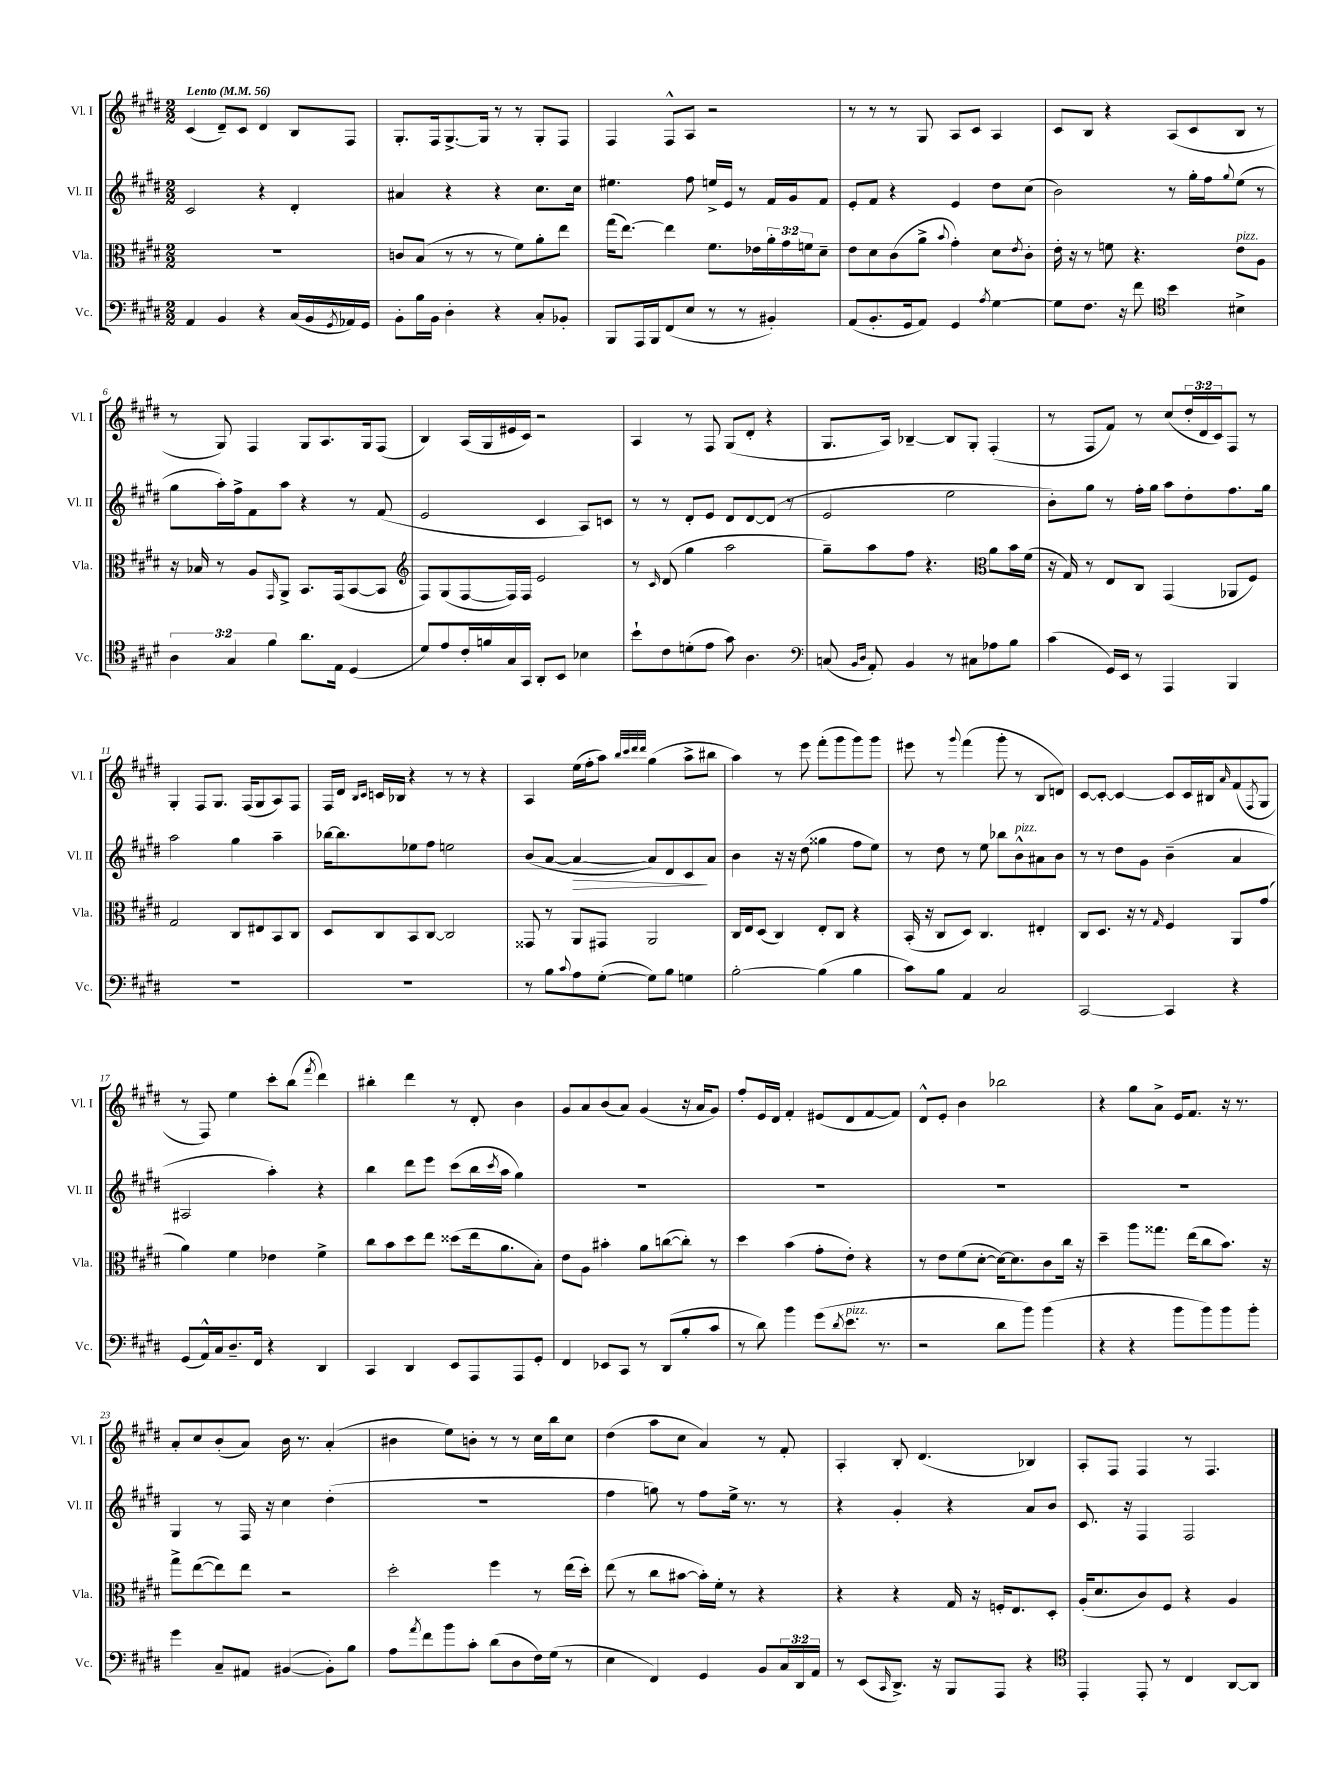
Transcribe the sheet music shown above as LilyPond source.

<<
\new StaffGroup <<
\new Staff = "s0" \with { instrumentName = "Vl. I" shortInstrumentName = "Vl. I" } {
    \clef treble \key e \major \numericTimeSignature \time 2/2 \override Staff.TupletNumber.text = #tuplet-number::calc-fraction-text \tempo "Lento" 4 = 56
    cis'4( dis'8--) cis'8 dis'4 b8 fis8 |
    gis8.-. fis16 gis8.~-> gis16 r8 r8 gis8-. fis8 |
    fis4 fis8-^ a8 r2 |
    r8 r8 r8 gis8 a8 cis'8 a4 |
    cis'8 b8 r4 a8( cis'8 b8 r8 |
    r8 gis8) fis4 gis8 a8. gis16 fis8( |
    b4) a16( gis16 eis'16 cis'16) r2 |
    a4 r8 fis8 gis8( dis'8-. r4 |
    gis8. a16) bes4~-- bes8 gis8-. fis4-.( |
    r8 fis8 fis'8) r8 cis''8( \tuplet 3/2 { dis''16-. dis'16 cis'16) } fis8 r8 |
    gis4-. fis8 gis8. fis16( gis8 a8) fis8 |
    fis16 dis'16 \grace { b16 cis'16 } c'16 bes16 r4 r8 r8 r4 |
    a4 e''16( fis''16-. a''8) \grace { b''32 cis'''32 dis'''32 dis'''32 } gis''4( a''8-> bis''8 |
    a''4) r8 e'''8 fis'''8-.( gis'''8 gis'''8) gis'''8 |
    eis'''8 r8 \appoggiatura { gis'''8 } fis'''4( gis'''8-. r8 b8 d'8) |
    cis'8~ cis'8~-. cis'4~ cis'8 cis'16 bis16 \grace { a'16 } fis'8( \acciaccatura { fis8 } gis8 |
    r8 fis8) e''4 cis'''8-. b''8( \acciaccatura { fis'''8 } dis'''4) |
    bis''4-. dis'''4 r8 dis'8-. b'4 |
    gis'8 a'8 b'8( a'8) gis'4( r16 a'16 gis'8) |
    fis''8-. e'16 dis'16 fis'4-. eis'8( dis'8 fis'8~ fis'8) |
    dis'8-^ e'8-. b'4 bes''2 |
    r4 gis''8 a'8-> e'16 fis'8. r16 r8. |
    a'8-. cis''8 b'8-.( a'8) b'16 r8. a'4-.( |
    bis'4 e''8) b'8-. r8 r8 cis''16 b''16 cis''8 |
    dis''4( a''8 cis''8 a'4) r8 fis'8-. |
    a4-. b8-. dis'4.( bes4) |
    a8-. fis8 fis4 r8 fis4. \bar "|." |
}
\new Staff = "s1" \with { instrumentName = "Vl. II" shortInstrumentName = "Vl. II" } {
    \clef treble \key e \major \numericTimeSignature \time 2/2
    cis'2 r4 dis'4-. |
    ais'4 r4 r4 cis''8. cis''16 |
    eis''4. fis''8 e''16-> e'16 r8 fis'16 gis'16 fis'8 |
    e'8-. fis'8 r4 e'4 dis''8 cis''8( |
    b'2) r8 gis''16-. fis''16 \appoggiatura { gis''8 } e''8( r8 |
    gis''8 a''16-.) fis''16-> fis'8 a''8 r4 r8 fis'8( |
    e'2 cis'4 a8) c'8 |
    r8 r8 dis'8-. e'8 dis'8 dis'8~ dis'8( r8 |
    e'2 e''2 |
    b'8-.) gis''8 r8 fis''16-. gis''16 a''8 dis''8-. fis''8. gis''16 |
    a''2 gis''4 a''4-- |
    bes''16~ bes''8. ees''8 fis''8 e''2 |
    b'8( a'8~ a'4~\> a'8) dis'8 cis'8\! a'8 |
    b'4 r16 r16 dis''8( gisis''4 fis''8 e''8) |
    r8 dis''8 r8 e''8 bes''8 b'8-^^\markup { \italic "pizz." } ais'8 b'8 |
    r8 r8 dis''8 gis'8 b'4--( a'4 |
    ais2 a''4-.) r4 |
    b''4 dis'''8 e'''8 cis'''8( b''16 \acciaccatura { cis'''8 } a''16 gis''4) |
    R1 |
    R1 |
    R1 |
    R1 |
    gis4 r8 fis16 r16 cis''4 dis''4-.( |
    R1 |
    fis''4 g''8) r8 fis''8 e''16-> r8. r8 |
    r4 gis'4-. r4 a'8 b'8 |
    cis'8. r16 fis4 fis2 \bar "|." |
}
\new Staff = "s2" \with { instrumentName = "Vla." shortInstrumentName = "Vla." } {
    \clef alto \key e \major \numericTimeSignature \time 2/2 \override Staff.TupletNumber.text = #tuplet-number::calc-fraction-text
    R1 |
    c'8 b8( r8 r8 r8 fis'8) a'8-. e''8 |
    gis''16( e''8.~) e''4 fis'8. ees'16 \tuplet 3/2 { a'16-. gis'16 f'16 } dis'8-- |
    e'8 dis'8 cis'8( a'8-> \appoggiatura { b'8 } gis'4-.) dis'8 \acciaccatura { e'8 } cis'8-. |
    e'16-. r16 r8 f'8 r4. e'8^\markup { \italic "pizz." } a8 |
    r16 bes16 r8 a8 \grace { gis,16 } a,8-> b,8. gis,16( b,8~ b,8 |
    \clef treble fis8) gis8( fis8~ fis16) fis16 e'2 |
    r8 \grace { cis'16 } dis'8( gis''4 a''2 |
    gis''8--) a''8 fis''8 r4. \clef alto a'8 b'16 fis'16( |
    r16 gis16) r8 e8 cis8 gis,4( aes,8 fis8) |
    gis2 cis8 eis8 b,8 cis8 |
    dis8 cis8 b,8 cis8~ cis2 |
    gisis,8 r8 a,8 gis,8 a,2 |
    cis16 e16 dis8( cis4) e8-. cis8 r4 |
    b,16-.( r16 cis8 dis8) cis4. eis4-. |
    cis8 dis8. r16 r8 \grace { gis16 } fis4 a,8 gis'8( |
    a'4) fis'4 ees'4 fis'4-> |
    cis''8 b'8 dis''8 e''8 disis''8( e''16 a'8. b8-.) |
    e'8 a8 bis'4-. a'8 c''8~( c''8-.) r8 |
    dis''4 b'4( gis'8-. e'8-.) r4 |
    r8 e'8 fis'8( dis'8~-. dis'16~) dis'8. cis'8 cis''16 r16 |
    dis''4-- a''8 gisis''8. e''16( cis''8 b'8.) r16 |
    gis''8-> e''8~( e''8) e''8 r2 |
    dis''2-. fis''4 r8 e''16( dis''16-.) |
    e''8( r8 cis''8 bis'8~ bis'16-.) fis'16-. r8 r4 |
    r4 r4 gis16 r16 f16-. e8. dis8-. |
    a16-.( dis'8. cis'8) fis8 r4 a4 \bar "|." |
}
\new Staff = "s3" \with { instrumentName = "Vc." shortInstrumentName = "Vc." } {
    \clef bass \key e \major \numericTimeSignature \time 2/2 \override Staff.TupletNumber.text = #tuplet-number::calc-fraction-text
    a,4 b,4 r4 cis16( b,16 \acciaccatura { gis,8 } aes,16) gis,16 |
    b,8-. b16 b,16 dis4-. r4 cis8-. bes,8-. |
    b,,8 a,,16 b,,16 fis,8( e8 r8 r8 bis,4-.) |
    a,8( b,8.-. gis,16 a,8) gis,4 \acciaccatura { a8 } gis4~ |
    gis8 fis8. r16 fis'8 \clef tenor b'4 bis4-> |
    \tuplet 3/2 { a4 gis4 fis'4 } a'8. e16 dis4( |
    dis'8) e'8 cis'16-. f'16 gis16 gis,16 a,8-. b,8 bes4 |
    b'8-! cis'8 d'8-.( e'8 gis'8) a4. |
    \clef bass c8( \grace { b,16 dis16 } a,8-.) b,4 r8 cis8 aes8 b8 |
    cis'4( gis,16) e,16 r8 a,,4 b,,4 |
    R1 |
    R1 |
    r8 b8 \appoggiatura { cis'8 } a8 gis8~-.( gis8) b8 g4 |
    b2~-. b4( b4 |
    cis'8) b8 a,4 cis2 |
    cis,2~ cis,4 r4 |
    gis,8( a,16-^) cis16 dis8.-- fis,16 r4 dis,4 |
    cis,4 dis,4 e,8 a,,8 a,,8 gis,8-. |
    fis,4 ees,8 cis,8 r8 dis,8( b8-. cis'8 |
    r8 dis'8) b'4 gis'8( \acciaccatura { dis'8 } e'8.^\markup { \italic "pizz." } r8. |
    r2 dis'8 b'8) b'4( |
    r4 r4 b'8 b'8) b'8 b'8-. |
    gis'4 cis8-- ais,8 bis,4~( bis,8-.) b8 |
    a8 \acciaccatura { a'8 } fis'8 b'8 cis'8-. dis'8( dis8 fis16) gis16( r8 |
    e4 fis,4) gis,4 b,8 \tuplet 3/2 { cis16 dis,16 a,16 } |
    r8 e,8( \grace { cis,16 } dis,8.->) r16 b,,8 a,,8 r4 |
    \clef tenor e,4-. e,8-. r8 cis4 a,8~ a,8 \bar "|." |
}
>>
>>
